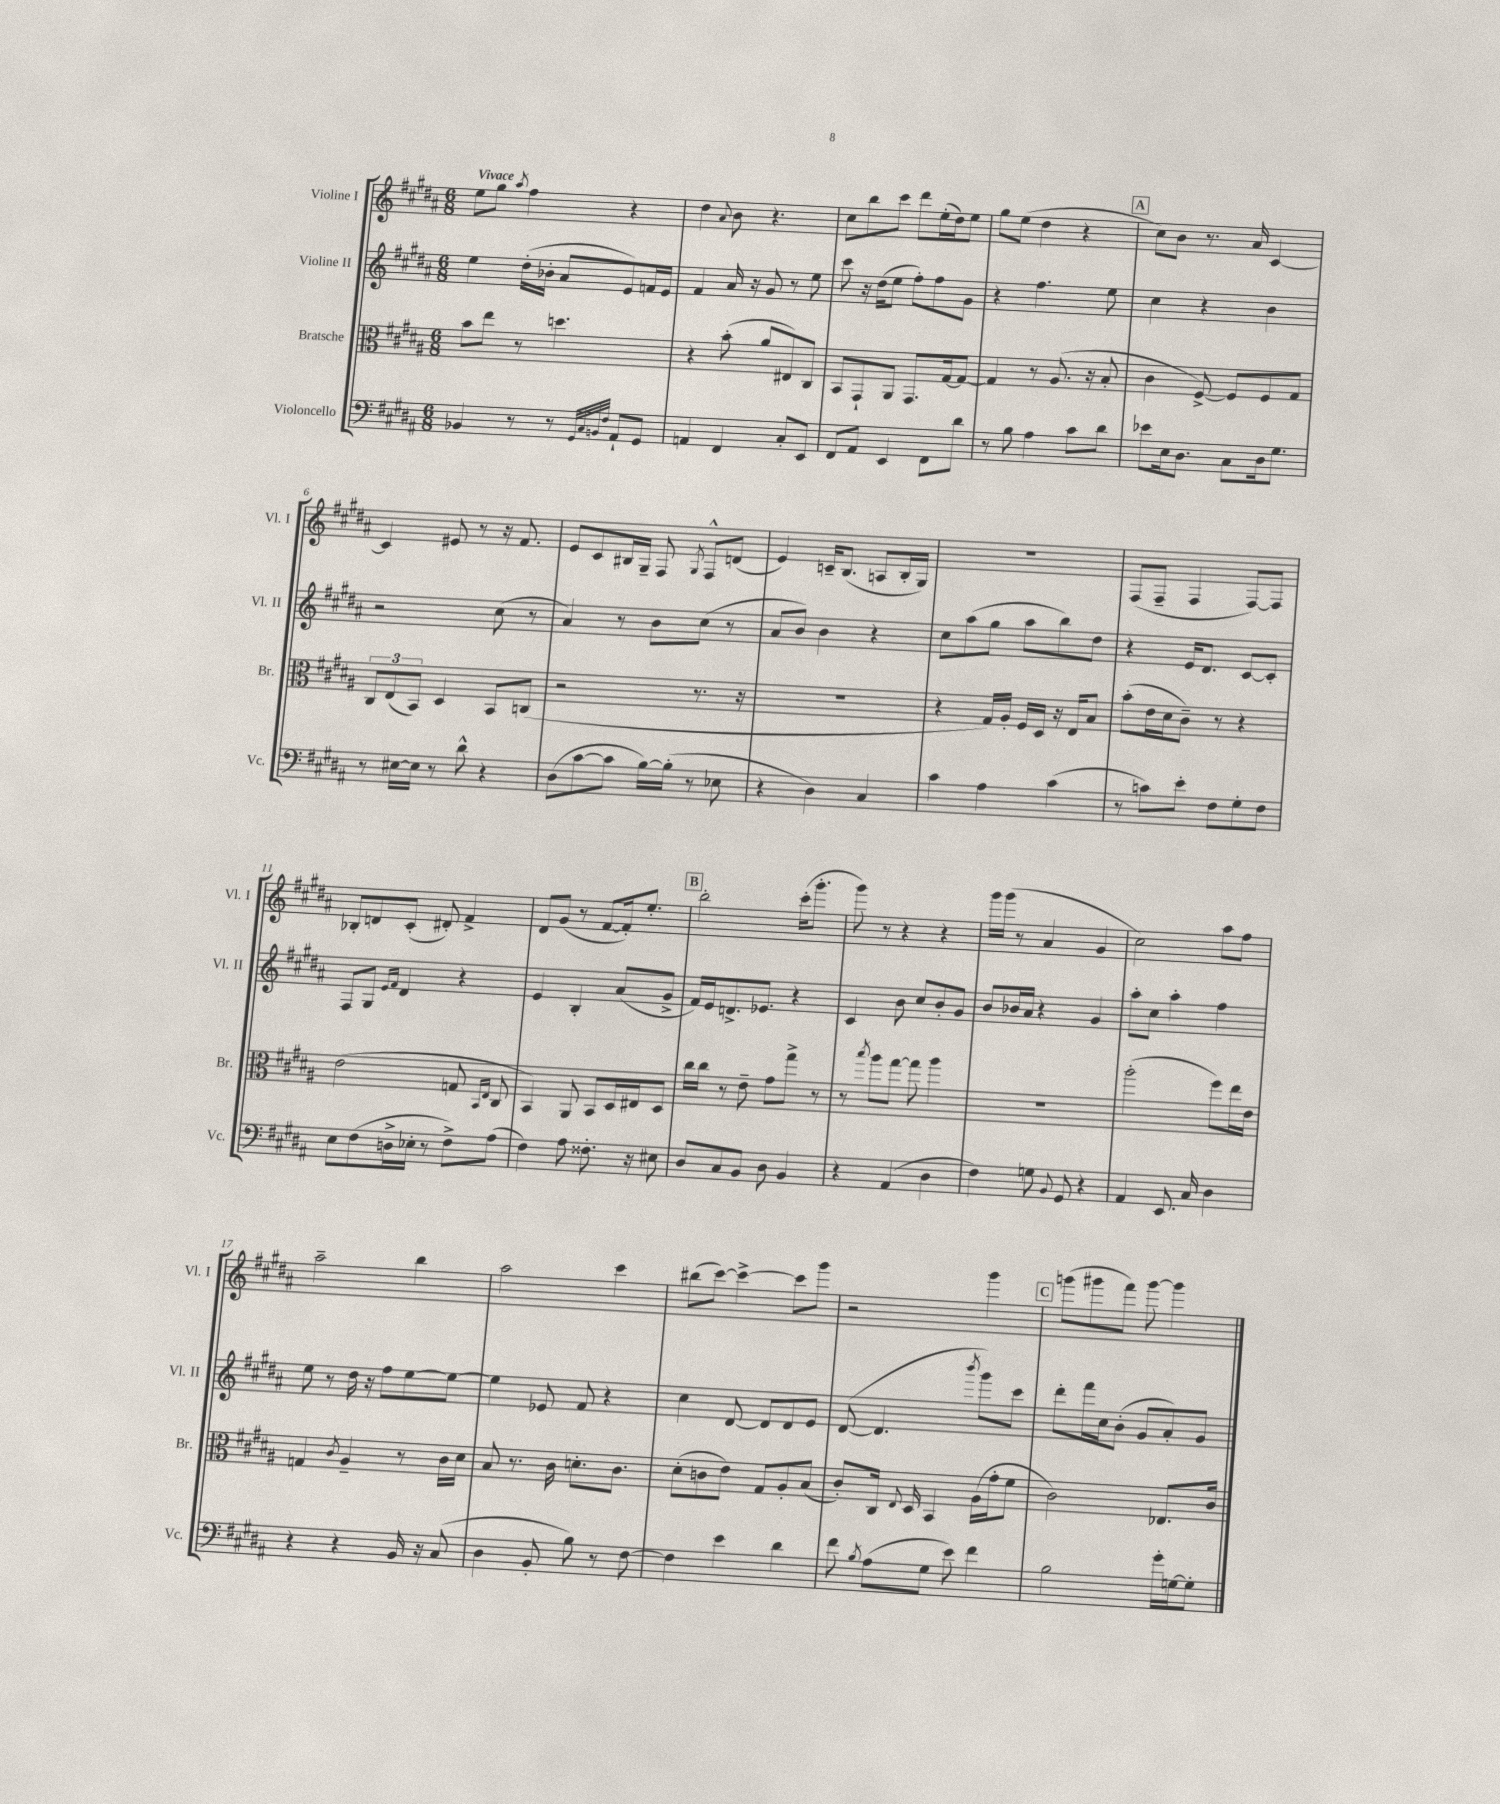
<<
\new StaffGroup <<
\new Staff = "s0" \with { instrumentName = "Violine I" shortInstrumentName = "Vl. I" } {
    \clef treble \key b \major \numericTimeSignature \time 6/8 \tempo "Vivace"
    \autoBeamOff e''8[ gis''8] \acciaccatura { ais''8 } fis''4 r4 |
    dis''4 \appoggiatura { ais'8 } b'8 r4. |
    cis''8[ b''8 cis'''8] dis'''8[ e''16-.( dis''16) e''8] |
    gis''8[ e''8]( dis''4 r4 |
    \mark \markup { \box "A" } cis''8[) b'8] r8. ais'16 cis'4~ |
    cis'4 eis'8 r8 r16 fis'8. |
    e'8[ cis'8 bis16 gis16]-- fis8 \acciaccatura { gis8 } fis8[-^ d'8]( |
    e'4) c'16[-- b8.]( a8[ b16-. gis16]) |
    R2. |
    fis8[( fis8]-- fis4 fis8[~) fis8] |
    bes8[-. d'8 cis'8]-.( dis'8-.) fis'4-> |
    dis'8[ gis'8]( r8 fis'8[~ fis'16-.) e''8.]-. |
    \mark \markup { \box "B" } b''2-. cis'''16[-.( gis'''8.]-. |
    gis'''8) r8 r4 r4 |
    gis'''16[ gis'''16]( r8 ais'4 gis'4 |
    cis''2) ais''8[ fis''8] |
    ais''2-- b''4 |
    ais''2 cis'''4 |
    bis''8[( cis'''8]~) cis'''4~-> cis'''8[ gis'''8] |
    r2 gis'''4 |
    \mark \markup { \box "C" } g'''8[( gis'''8 fis'''8]) gis'''8~ gis'''4 \bar "|." |
}
\new Staff = "s1" \with { instrumentName = "Violine II" shortInstrumentName = "Vl. II" } {
    \clef treble \key b \major \numericTimeSignature \time 6/8
    \autoBeamOff e''4 dis''16[-.( bes'16]-. ais'8[ e'8) f'16 e'16] |
    fis'4 ais'16 r16 gis'8 r8 e''8 |
    cis'''8 r16 dis''16[( e''8] fis''8[-.) fis''8 gis'8] |
    r4 fis''4. e''8 |
    \mark \markup { \box "A" } cis''4 r4 b'4 |
    r2 cis''8( r8 |
    ais'4) r8 b'8[ cis''8]( r8 |
    ais'8[ b'8]) b'4 r4 |
    cis''8[ ais''8( gis''8] ais''8[ b''8) dis''8] |
    r4 e'16[ dis'8.] cis'8[~ cis'8]-. |
    fis8[ gis8] \grace { e'16[ fis'16] } dis'4 r4 |
    e'4 b4-. ais'8[( gis'8]-> |
    \mark \markup { \box "B" } fis'16[) e'16 d'8.-> ees'8.] r4 |
    cis'4 b'8 cis''8[ b'8-. gis'8] |
    b'8[ bes'16 ais'16] r4 gis'4 |
    ais''8[-. cis''8] ais''4-. fis''4 |
    e''8 r8 dis''16 r16 fis''8[ e''8~ e''8]~ |
    e''4 ees'8 fis'8 r4 |
    cis''4 dis'8~ dis'8[ dis'8 e'8] |
    dis'8~( dis'4. \acciaccatura { b'''8 } gis'''8[) cis'''8] |
    \mark \markup { \box "C" } dis'''8[-. fis'''16 cis''16 b'8]-.( gis'8[ ais'8-.) gis'8] \bar "|." |
}
\new Staff = "s2" \with { instrumentName = "Bratsche" shortInstrumentName = "Br." } {
    \clef alto \key b \major \numericTimeSignature \time 6/8
    \autoBeamOff b'8[ e''8] r8 d''4. |
    r4 b'8-.( ais'8[ eis8) cis8] |
    b,8[ gis,8-! ais,8] gis,8.[ gis16~ gis8]~ |
    gis4 r8 ais8.( r16 b8-. |
    \mark \markup { \box "A" } cis'4 fis8~->) fis8[ fis8 gis8] |
    \tuplet 3/2 { cis8[ e8( b,8]) } dis4 b,8[ c8]( |
    r2 r8. r16 |
    R2. |
    r4 gis16[) ais16]-. fis16[ dis16] r16 e16[ b8] |
    b'8[-.( e'16 dis'16 cis'8]--) r8 r4 |
    e'2( g8 \grace { b,16[ e16] } cis8 |
    b,4) ais,8 b,8[ dis16 eis16 dis8] |
    \mark \markup { \box "B" } cis''16[ cis''16] r8 e'8-- gis'8[ gis''8]-> r8 |
    r8 \acciaccatura { b''8 } ais''8[ gis''8]~ gis''8 ais''4 |
    R2. |
    ais''2-.( fis''8[) e''16 e'16] |
    g4 \acciaccatura { cis'8 } ais4-- r8 cis'16[ dis'16] |
    b8 r8. cis'16 d'8.[-. cis'8.] |
    dis'8[-.( c'8 e'8]) gis8[ ais8-. b8]( |
    cis'8[-.) cis16] \appoggiatura { e8 } dis16 b,4 ais16[( gis'16-. fis'8] |
    \mark \markup { \box "C" } cis'2) ees8.[ cis'16] \bar "|." |
}
\new Staff = "s3" \with { instrumentName = "Violoncello" shortInstrumentName = "Vc." } {
    \clef bass \key b \major \numericTimeSignature \time 6/8
    \autoBeamOff bes,4 r8 r8 \grace { gis,32[ cis32 b,32 fis32] } ais,8[-! gis,8] |
    a,4 fis,4 cis8[-. e,8] |
    fis,8[ ais,8] e,4 fis,8[ dis'8] |
    r8 b8 ais4 cis'8[ dis'8] |
    \mark \markup { \box "A" } ees'8[ e16 dis8.] cis8[ dis16 gis8.] |
    r8 eis16[~ eis16] r8 dis'8-^ r4 |
    dis8[( cis'8~ cis'8] b16[~) b16]-.( r8 ees8 |
    r4 dis4) cis4 |
    cis'4 ais4 cis'4( |
    r8 c'8[) e'8]-. fis8[ gis8-. fis8] |
    e8[ fis8( d16-> ees16]-. r8 fis8[->) ais8]( |
    fis4) ais8 fisis8.-. r16 eis8 |
    \mark \markup { \box "B" } dis8[ cis8 b,8] dis8 b,4 |
    r4 ais,4( dis4 |
    fis4) g8 \appoggiatura { b,8 } gis,8 r4 |
    ais,4 e,8. cis16 dis4 |
    r4 r4 b,16 r16 cis8( |
    dis4 b,8-. b8) r8 fis8~ |
    fis4 e'4 dis'4 |
    fis'8 \acciaccatura { b8 } ais8[( gis8] e'8) fis'4 |
    \mark \markup { \box "C" } b2 gis'16[-. g16~ g8]-. \bar "|." |
}
>>
>>
